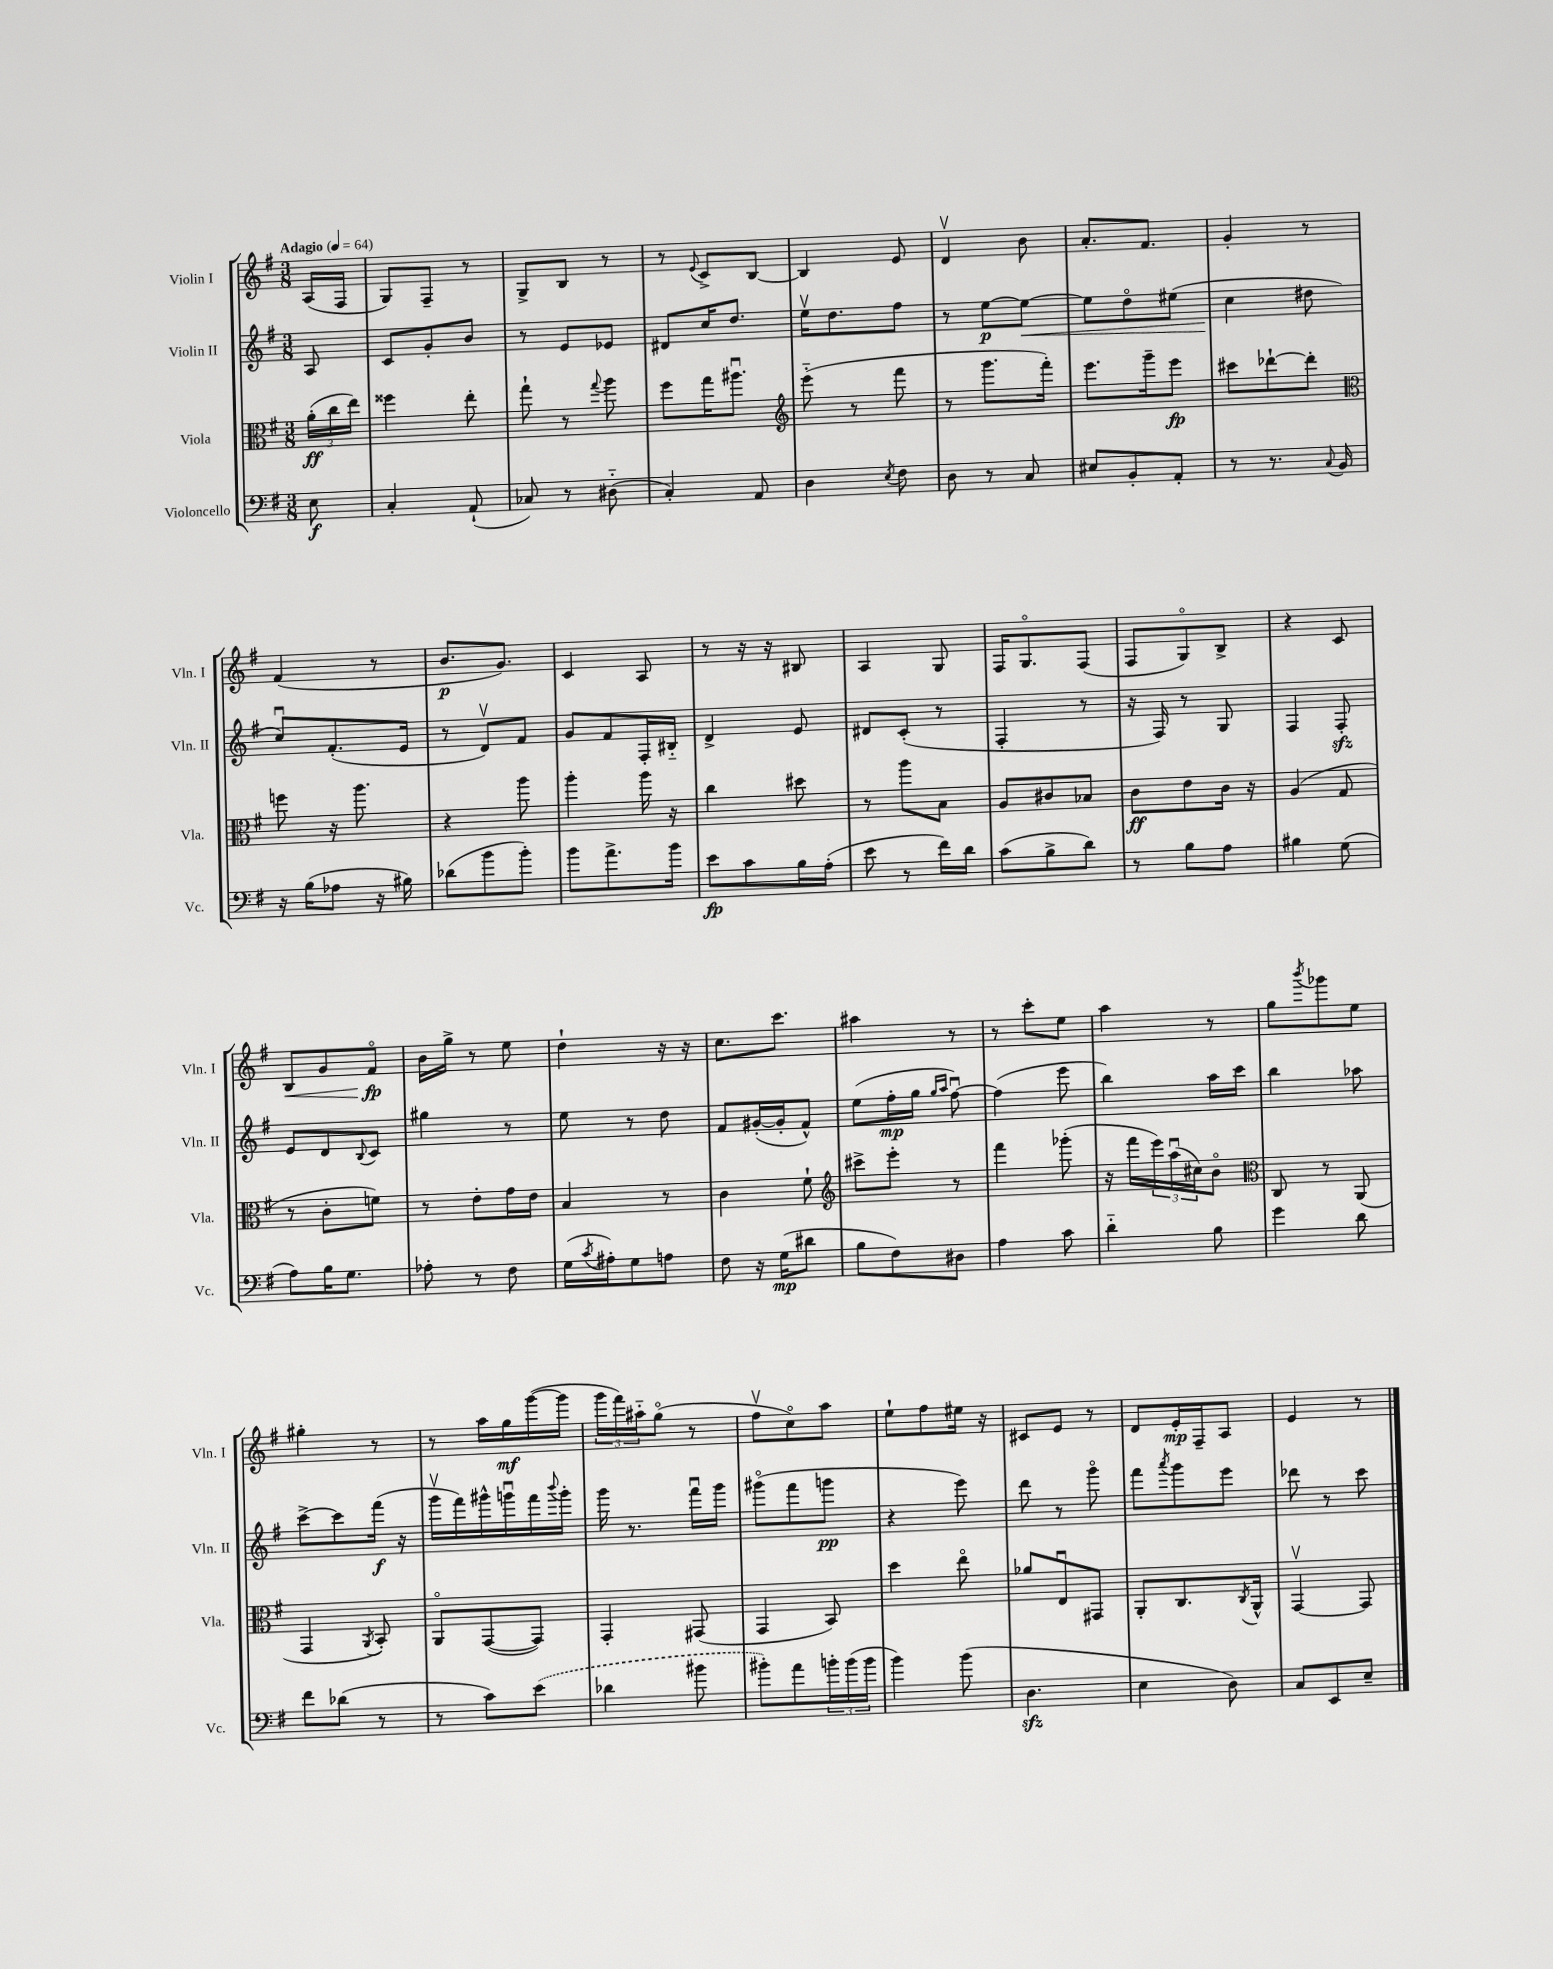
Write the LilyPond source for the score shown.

<<
\new StaffGroup <<
\new Staff = "s0" \with { instrumentName = "Violin I" shortInstrumentName = "Vln. I" } {
    \clef treble \key g \major \numericTimeSignature \time 3/8 \partial 8 \tempo "Adagio" 4 = 64
    a16( fis16 |
    g8) fis8-- r8 |
    g8-> b8 r8 |
    r8 \appoggiatura { e'8 } c'8-> b8~ |
    b4 e'8 |
    d'4\upbow b'8 |
    a'8.-. fis'8. |
    g'4-. r8 |
    fis'4( r8 |
    b'8.\p g'8.) |
    c'4 a8 |
    r8 r16 r16 bis8 |
    a4 g8 |
    fis16 g8.\flageolet fis8( |
    fis8 g8\flageolet) b8-> |
    r4 c'8 |
    b8\< g'8 fis'8\flageolet\fp\! |
    b'16 g''16-> r8 e''8 |
    d''4-! r16 r16 |
    c''8. c'''8. |
    ais''4 r8 |
    r8 c'''8-. e''8 |
    a''4 r8 |
    g''8 \acciaccatura { b'''8 } ges'''8 e''8 |
    gis''4-. r8 |
    r8 a''16 g''16\mf g'''16~( g'''16 |
    \tuplet 3/2 { g'''16 fis'''16) ais''16-_ } g''8\flageolet( r8 |
    fis''8\upbow c''8\flageolet) a''8 |
    e''8-! fis''8 eis''16 r16 |
    cis'8 e'8 r8 |
    d'8 e'16-.\mp fis16-- a8 |
    e'4 r8 \bar "|." |
}
\new Staff = "s1" \with { instrumentName = "Violin II" shortInstrumentName = "Vln. II" } {
    \clef treble \key g \major \numericTimeSignature \time 3/8 \partial 8
    a8 |
    c'8 g'8-. b'8 |
    r8 e'8 ees'8 |
    dis'8 c''16 d''8. |
    e''16\upbow d''8. fis''8 |
    r8 e''8~\p e''8~\< |
    e''8 d''8\flageolet eis''8( |
    c''4\! dis''8 |
    c''8\downbow) fis'8.-.( e'16 |
    r8 d'8\upbow) fis'8 |
    g'8 fis'8 fis16-. bis16-_ |
    d'4-> e'8 |
    dis'8 c'8-.( r8 |
    fis4-. r8 |
    r16 fis16) r8 g8 |
    fis4 fis8-.\sfz |
    e'8 d'8 \appoggiatura { b8 } c'8 |
    gis''4 r8 |
    e''8 r8 d''8 |
    fis'8 gis'16~-.( gis'16-. fis'8-^) |
    e''8( fis''16-.\mp g''16 \grace { g''16 a''16 } fis''8~\downbow) |
    fis''4( e'''8 |
    b''4) a''16 c'''16 |
    b''4 aes''8 |
    c'''8~-> c'''8 fis'''16\f( r16 |
    g'''16\upbow fis'''16) gis'''16-^ g'''16\downbow fis'''16 \appoggiatura { b'''8 } g'''16-. |
    g'''16 r8. fis'''16\downbow g'''16 |
    gis'''8\flageolet( fis'''8 g'''8\pp |
    r4 e'''8) |
    d'''8 r8 g'''8\flageolet |
    fis'''8 \acciaccatura { a'''8 } g'''8 e'''8 |
    des'''8 r8 c'''8 \bar "|." |
}
\new Staff = "s2" \with { instrumentName = "Viola" shortInstrumentName = "Vla." } {
    \clef alto \key g \major \numericTimeSignature \time 3/8 \partial 8
    \tuplet 3/2 { a'16-.\ff( c''16 e''16) } |
    fisis''4 e''8-. |
    g''8-! r8 \appoggiatura { g''8 } a''8 |
    fis''8 g''16 ais''8.\downbow |
    \clef treble e'''8-_( r8 fis'''8 |
    r8 g'''8. fis'''16-.) |
    e'''8. g'''16-- e'''8\fp |
    cis'''8 des'''8~-! des'''8-. |
    \clef alto f''8 r16 a''8. |
    r4 a''8 |
    a''4-. a''16 r16 |
    c''4 dis''8 |
    r8 a''8 b8 |
    a8 cis'8 bes8 |
    c'8\ff e'8 c'16 r16 |
    a4( g8 |
    r8 c'8-. f'8) |
    r8 e'8-. g'16 e'16 |
    b4 r8 |
    c'4 fis'8-! |
    \clef treble cis'''8-> e'''8-. r8 |
    fis'''4 ges'''8-.( |
    r16 fis'''16 \tuplet 3/2 { e'''16) a''16\downbow( cis''16) } b'8\flageolet |
    \clef alto c8 r8 a,8( |
    g,4 \acciaccatura { a,8 } b,8-.) |
    a,8\flageolet g,8~( g,8) |
    g,4-. gis,8( |
    g,4 b,8) |
    d''4 e''8\flageolet |
    aes'8 e8\downbow gis,8 |
    a,8-. c8. \acciaccatura { c8 } a,16-^ |
    g,4~\upbow g,8 \bar "|." |
}
\new Staff = "s3" \with { instrumentName = "Violoncello" shortInstrumentName = "Vc." } {
    \clef bass \key g \major \numericTimeSignature \time 3/8 \partial 8
    e8\f |
    c4-. a,8-!( |
    ces8) r8 dis8-_( |
    c4-.) a,8 |
    d4 \acciaccatura { e8 } fis8 |
    d8 r8 c8 |
    eis8 b,8-. a,8-. |
    r8 r8. \appoggiatura { c8 } b,16 |
    r16 b16( aes8 r16 bis16) |
    des'8( b'8 b'8-.) |
    b'8 a'8.-> b'16 |
    e'8\fp c'8 b16 a16-.( |
    e'8 r8 fis'16) d'16 |
    c'8( b8-> d'8) |
    r8 b8 a8 |
    bis4 g8( |
    a8) b16 g8. |
    aes8-. r8 fis8 |
    g16( \acciaccatura { c'8 } ais16-.) g8 a8 |
    fis8 r16 g16\mp( dis'8 |
    b8 fis8) dis8 |
    a4 c'8 |
    d'4-_ b8 |
    g'4 d'8 |
    fis'8 des'8( r8 |
    r8 c'8) \once \slurDashed e'8( |
    des'4 bis'8 |
    bis'8-.) a'8 \tuplet 3/2 { b'16-. b'16( b'16 } |
    b'4) b'8( |
    d4.\sfz |
    e4 d8) |
    c8 e,8 e8-- \bar "|." |
}
>>
>>
\layout { \context { \Score \remove "Bar_number_engraver" } }
